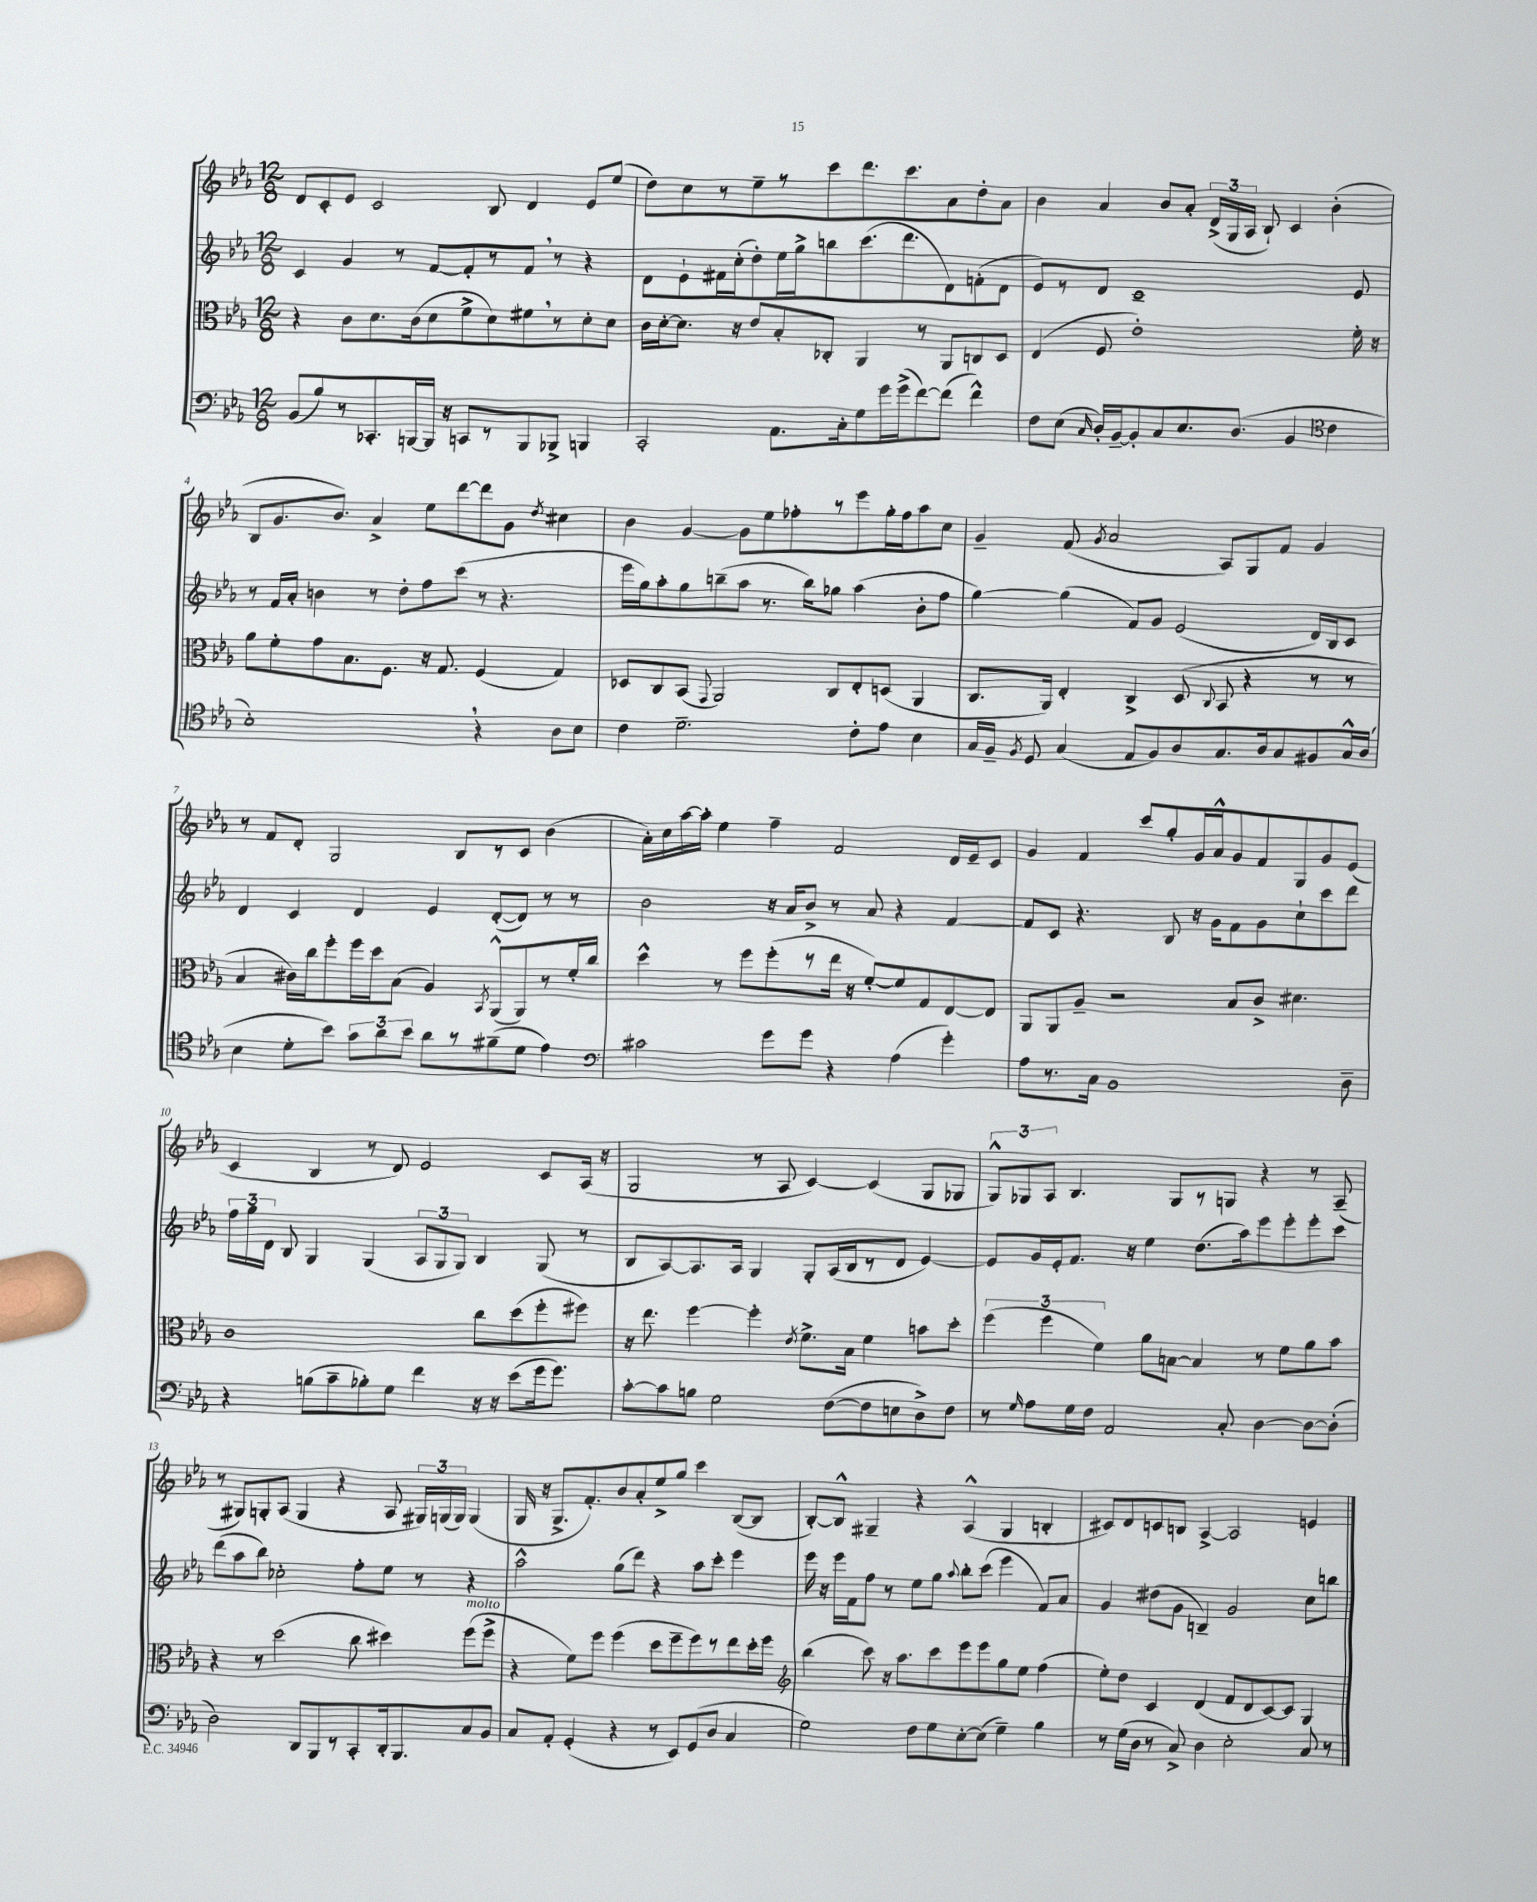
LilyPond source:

<<
\new StaffGroup <<
\new Staff = "s0" {
    \clef treble \key ees \major \numericTimeSignature \time 12/8
    \autoBeamOff d'8[ c'8-. ees'8] c'2 bes8 d'4 ees'8[ ees''8]( |
    d''8[) c''8 r8 ees''8-- r8 c'''8 d'''8. c'''8. aes'8 d''8-. aes'8] |
    bes'4 aes'4 bes'8[ aes'8]-. \tuplet 3/2 { d'16[->( g16 aes16] } bes8-!) c'4 bes'4-.( |
    bes8[ g'8. bes'8.]) aes'4-> ees''8[ d'''8~ d'''8 g'8] \acciaccatura { d''8 } cis''4 |
    bes'4 g'4~ g'8[ ees''8 fes''8-. r8 ees'''8 g''16-. fes''16 aes''8 c''8] |
    g'4-- f'8( \acciaccatura { g'8 } aes'2 aes8[) g8 f'8] g'4 |
    r8 f'8[ d'8]-. g2 bes8[ r8 c'8] bes'4( |
    aes'16[-.) c''16 aes''16~ aes''16]-. ees''4 f''4-- f'2 d'16[ ees'16-- c'8] |
    g'4 f'4 c'''8[ g''8-. g'16 aes'16-^ g'8 f'8 g8 g'8 ees'8]( |
    c'4 bes4 r8 d'8) ees'2 c'8[ aes16]( r16 |
    g2 r8 aes8 c'4~) c'4( g8[ ges8] |
    \tuplet 3/2 { g8[-^) ges8 aes8] } bes4. ges8[ r8 g8] r4 r8 aes8--( |
    r8 gis8[) g8-. aes8]( g4 r4 aes8 \tuplet 3/2 { gis16[) g16( g16]) } g4( |
    g16 r16 g8.[-> f'8.-.) bes'8 aes'8-. ees''8-> g''8] c'''4 bes8[~( bes8] |
    bes8[~-.) bes8]-^ gis4-- r4 aes4-^( gis4 b4-. |
    cis'8[) d'8 c'8 b8] aes4~-> aes2 e'4 \bar "|." |
}
\new Staff = "s1" {
    \clef treble \key ees \major \numericTimeSignature \time 12/8
    \autoBeamOff c'4 g'4 r8 f'8[~ f'8-. r8 f'8] \breathe r8 r4 |
    d'8[ ees'8-! fis'16 c''16-.( d''8-.) ees''16 g''16-> b''8 c'''8.( d'''8. d'8) f'8-.( d'8] |
    ees'8[) r8 d'8] c'1-- ees'8 |
    r8 f'16[ aes'16]-. b'4 r8 d''8[-. f''8 c'''8]( r8 r4. |
    ees'''16[ g''16) aes''8-. g''8 b''8--( aes''8] r8. b''16[) ges''8] aes''4( bes'8[-. f''8] |
    g''4~) g''4( f'8[) g'8] ees'2( d'16[) bes16 c'8] |
    d'4 c'4 d'4 ees'4 d'8[~-.( d'8]) r8 r8 |
    bes'2 r16 aes'16[ bes'8]-> r8 aes'8 r4 f'4~ |
    f'8[ c'8] r4. bes8 r16 g'16[ f'8 g'8 c''8-! c'''8 d'''8] |
    \tuplet 3/2 { f''16[ g''16 d'16] } bes8 g4 g4( \tuplet 3/2 { aes8[ g8 g8]) } bes4 g8( r8 |
    bes8[ aes8~) aes8. aes16] g4 g8[-. aes16( bes16 r8 d'8] ees'4~) |
    ees'8[ g'16 ees'16-. f'8.] r16 ees''4 d''8.[( aes''16) ees'''8 ees'''8-. ees'''8-. c'''8] |
    d'''8[( aes''8 bes''8]) ces''2-. f''8[-. ees''8] r8 r4 |
    aes''2-^ g''8[( d'''8]) r4 aes''8[ c'''8]-. ees'''4 |
    ees'''16 r16 ees'''16[ f'16 f''8] r8 ees''8[ g''8] \appoggiatura { aes''8 } bes''8[-. c'''8]( ees'''4 f'8[) aes'8] |
    g'4 dis''8[( g'8] b4--) g'2 c''8[ b''8] \bar "|." |
}
\new Staff = "s2" {
    \clef alto \key ees \major \numericTimeSignature \time 12/8
    \autoBeamOff r4 c'8[ d'8. c'16( d'8 f'8-> d'8) fis'8 \breathe r8 d'8-. d'8] |
    c'16[ d'16~-. d'8.] r16 ees'8[ bes8-. ces8]-. aes,4 r8 aes,8[ c8 d8] |
    ees4( f8 ees'1-.) f'16-. r16 |
    aes'8[ f'8-. g'8 bes8. f8.] r16 g8. f4( g4) |
    des8[ c8 bes,8]( \appoggiatura { g,8 } aes,2) c8[ ees8-. d8]( aes,4 |
    c8.[ aes,16]) ees4-. c4-> d8( \appoggiatura { c8 } bes,8 r4 r8 r8 |
    bes4 cis'16[) c''16 f''8-. f''16 d''16 bes8]( aes4) \acciaccatura { bes,8 } aes,8[-^( aes,8) r8 f'16-. c''16] |
    d''4-^ r8 f''8[ f''8-.( r8 ees''16] r16 f'8[~-.) f'8 g8 ees8~ ees8] |
    aes,8[ aes,8 aes8]-- r2 bes8[ c'8]-> dis'4. |
    c'1 c''8[ d''8( f''8-. fis''8]) |
    r16 ees''8. f''4~ f''4-. \acciaccatura { ees'8 } f'8.[-> bes16] f'4 b'8[ d''8]-. |
    \tuplet 3/2 { f''4( f''4 f'4) } aes'8[ b8]~ b4 r8 f'8[ aes'8 bes'8] |
    r4 r8 d''2( c''8 dis''4) f''8[^\markup { \italic "molto" }( f''8]-> |
    r4 f'8[) f''8] f''4( d''8[ f''8-- f''8) r8 ees''8 d''16-. f''16] |
    \clef treble bes''4( c'''8) r16 aes''8.[ c'''8 ees'''8 ees'''8 g''8 ees''8] f''4( |
    ees''8[-.) d''8] c'4 d'4( f'8[ d'8 c'8~) c'8] g4 \bar "|." |
}
\new Staff = "s3" {
    \clef bass \key ees \major \numericTimeSignature \time 12/8
    \autoBeamOff bes,8[( bes8) r8 ces,8.-. b,,16~ b,,16] r16 c,8[ r8 b,,8 bes,,8]-> b,,4 |
    c,2-. aes,8.[ c16-. g8 g'16 g'16->( f'8~) f'8]( f'4-^) |
    f8[ ees8]( \grace { c16 } d16[-.) bes,16~-- bes,8-. c8 ees8. d8.]( bes,4 \clef tenor c'4 |
    bes1-.) \breathe r4 aes8[ bes8] |
    c'4 d'2.-- c'8[-. ees'8] bes4 |
    g16[ f16]-- \acciaccatura { f8 } d8 g4( ees8[ f8) aes8 g8. aes16 g8 fis8 g16-^ aes16]( |
    bes4 d'8[-. bes'8]) \tuplet 3/2 { g'8[ aes'8 bes'8] } aes'8[ r8 fis'8--( d'8] ees'4) |
    \clef bass cis'2 g'8[ g'8] r4 aes4( g'4-.) |
    aes8[ r8. c16] bes,1 d8-- |
    r4 b8[( c'8-- bes8-.) g8] f'4 r16 r16 ees'8[( g'16 g'8.]) |
    c'8[~-. c'8 b8] g2 f8[~( f8 e8 d8->) f8] |
    r8 \grace { g16 } aes8[ g16 f16] aes,2 c8-. d4~ d8[~ d8]-.( |
    d2) d,8[ bes,,8 r8 c,8-. d,16-. bes,,8. c8 bes,8] |
    c8[ aes,8]-. g,4-.( r4 r8 ees,8[) g,8( d8] c4 |
    g2) f8[ g8 ees8~-. ees8]( g4--) bes4 |
    r8 g16[( d16] r8 c8->) d4 ees2-. c8 r8 \bar "|." |
}
>>
>>
